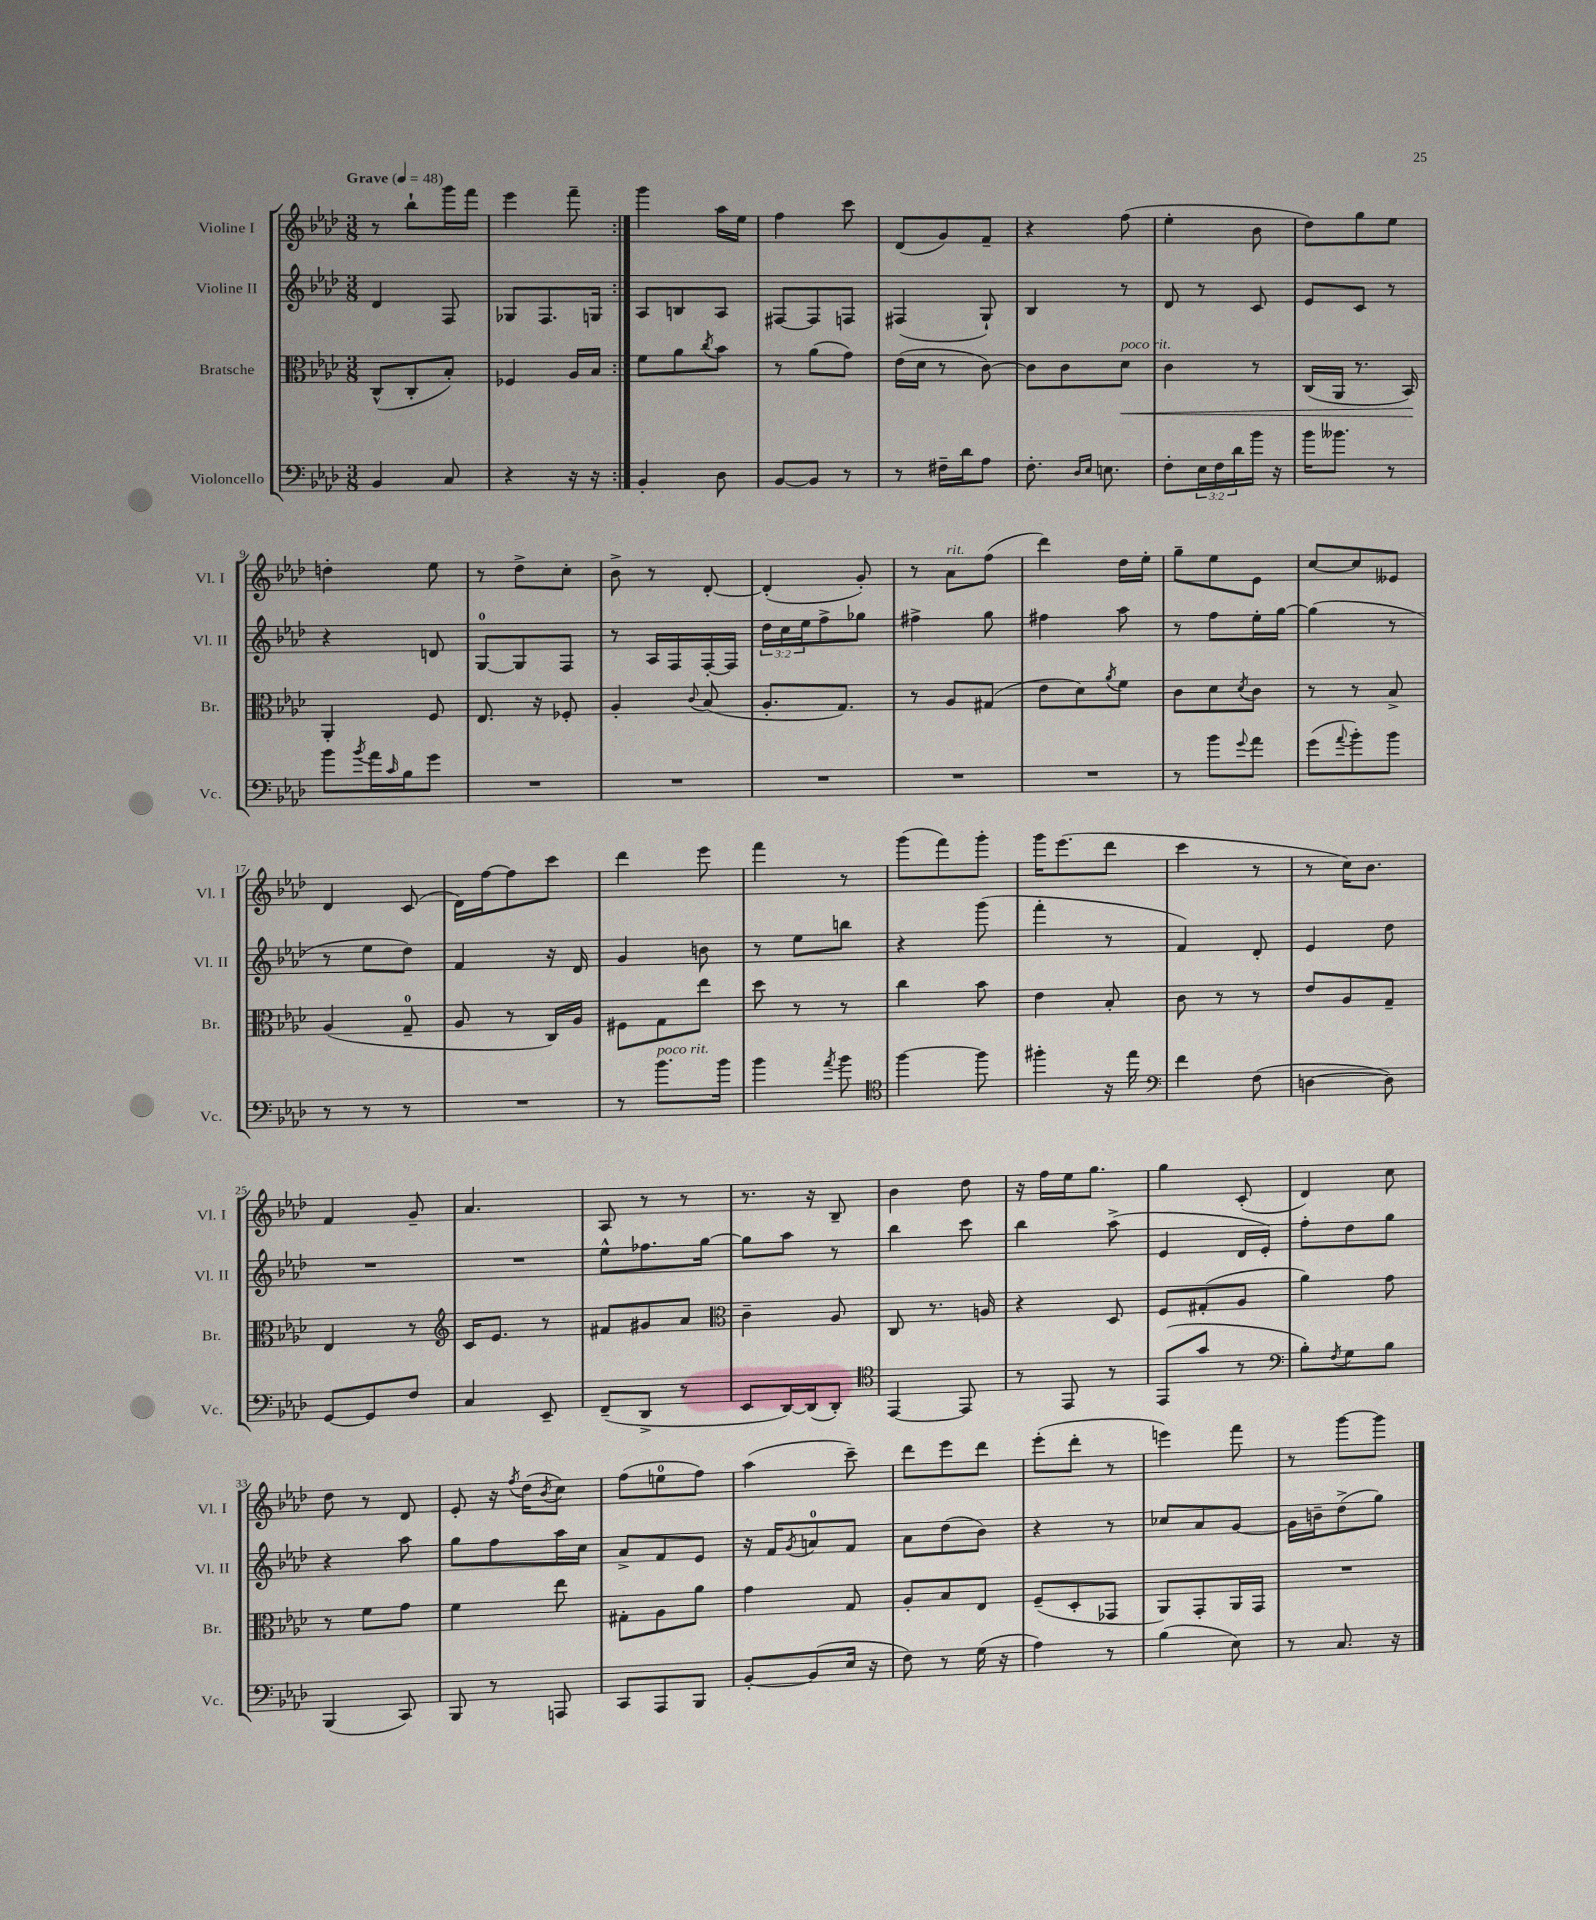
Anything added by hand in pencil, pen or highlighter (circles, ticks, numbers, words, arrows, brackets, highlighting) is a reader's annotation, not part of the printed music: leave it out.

**kern	**kern	**dynam	**kern	**kern
*part4	*part3	*part3	*part2	*part1
*staff4	*staff3	*staff3	*staff2	*staff1
*I"Violoncello	*I"Bratsche	*	*I"Violine II	*I"Violine I
*I'Vc.	*I'Br.	*	*I'Vl. II	*I'Vl. I
*clefF4	*clefC3	*	*clefG2	*clefG2
*k[b-e-a-d-]	*k[b-e-a-d-]	*	*k[b-e-a-d-]	*k[b-e-a-d-]
*M3/8	*M3/8	*	*M3/8	*M3/8
*MM48	*MM48	*	*MM48	*MM48
=1	=1	=1	=1	=1
!	!	!	!	!LO:TX:a:B:t=Grave
4BB-/	(8C^^/L	.	4d-/	8r
.	8C'/	.	.	8bb-`\L
8C/	8B-'/J)	.	8F/	16ggg\L
.	.	.	.	16fff\JJ
=2	=2	=2	=2	=2
4r	4F-X/	.	8G-X/L	4eee-\
.	.	.	8.F/	.
16r	16A-/LL	.	.	8fff~\
16r	16B-/JJ	.	16Gn/Jk	.
=3:|!	=3:|!	=3:|!	=3:|!	=3:|!
4BB-'/	8f\L	.	8A-/L	4ggg\
.	8a-\	.	8Bn/	.
.	8qcc/	.	.	.
8D-\	8b-\J	.	8A-/J	16aa-\LL
.	.	.	.	16ee-\JJ
=4	=4	=4	=4	=4
[8BB-/L	8r	.	[8F#X/L	4ff\
8BB-/J]	(8a-\L	.	8F#/]	.
8r	8g\J)	.	8Fn/J	8ccc\
=5	=5	=5	=5	=5
8r	(16e-\LL	.	(4F#X/	(8d-/L
.	16d-\JJ	.	.	.
16F#X~\LL	8r	.	.	8g/)
16d-\J	.	.	.	.
8A-\J	[8c\)	.	8G`/)	8f~/J
=6	=6	=6	=6	=6
8.F'\	8c\L]	.	4B-/	4r
.	8c\	.	.	.
16qqD-/LL	.	.	.	.
16qqE-/JJ	.	.	.	.
8.En\	.	.	.	.
!	!LO:TX:a:i:t=poco rit.	!	!	!
!	!	!LO:HP:b	!	!
.	8d-\J	<	8r	(8ff\
=7	=7	=7	=7	=7
8F'\L	4c\	.	8d-/	4ee-'\
24E-\L	.	.	8r	.
24F\	.	.	.	.
24d-\	.	.	.	.
16b-\JJ	8r	.	8c/	8b-\
16r	.	.	.	.
=8	=8	=8	=8	=8
16b-\KL	(16C/LL	.	8e-/L	8dd-\L)
8.b--X\J	16AA-/JJ	.	.	.
.	8.r	.	8c/J	8gg\
8r	.	.	8r	8ee-\J
.	16BB-/)	.	.	.
.	.	[	.	.
!!LO:LB:g=z
=9	=9	=9	=9	=9
8b-\L	4AA-'/	.	4r	4ddn'\
8qb-/	.	.	.	.
16a-\L	.	.	.	.
16qqc/	.	.	.	.
16B-\J	.	.	.	.
8g\J	8F/	.	8dn/	8ee-\
=10	=10	=10	=10	=10
4.r	8.E-/	.	[8G/L	8r
.	.	.	8G/]	8dd-^\L
.	16r	.	.	.
.	8F-X'/	.	8F/J	8cc'\J
=11	=11	=11	=11	=11
4.r	4A-'/	.	8r	8b-^\
.	.	.	16A-/LL	8r
.	.	.	16F/	.
.	8qqc/	.	.	.
.	(8B-/	.	[16F'/	[8d-'/
.	.	.	16F/JJ]	.
=12	=12	=12	=12	=12
4.r	8.A-'/L	.	24dd-\LL	(4d-'/]
.	.	.	24cc\	.
.	.	.	24ee-\J	.
.	.	.	8ff^\	.
.	8.G/J)	.	.	.
.	.	.	8gg-X\J	8g'/)
=13	=13	=13	=13	=13
4.r	8r	.	4ff#X^\	8r
!	!	!	!	!LO:TX:a:i:t=rit.
.	8A-/L	.	.	8a-\L
.	(8G#X/J	.	8gg\	(8ff\J
=14	=14	=14	=14	=14
4.r	8e-\L	.	4ff#X\	4ddd-\)
.	8d-\)	.	.	.
.	8qa-/	.	.	.
.	8f\J	.	8aa-\	16dd-\LL
.	.	.	.	16ee-'\JJ
=15	=15	=15	=15	=15
8r	8c\L	.	8r	8gg~\L
8b-\L	8d-\	.	8ff\L	8ee-\
8qqg/	8qd-/	.	.	.
8a-\J	8c\J	.	16ee-'\L	8e-\J
.	.	.	[16gg\JJ	.
=16	=16	=16	=16	=16
(8g\L	8r	.	(4gg\]	[8cc/L
8qqa-/	.	.	.	.
8b-'\)	8r	.	.	8cc/]
8b-\J	8B-^/	.	8r	8e--X/J
!!LO:LB:g=z
=17	=17	=17	=17	=17
8r	(4A-/	.	8r	4d-/
8r	.	.	8ee-\L	.
8r	8G~/	.	8dd-\J)	(8c/
=18	=18	=18	=18	=18
4.r	8A-/	.	4f/	16d-\LL)
.	.	.	.	[16ff\J
.	8r	.	.	8ff\]
.	16C/LL)	.	16r	8ccc\J
.	16A-/JJ	.	16d-/	.
=19	=19	=19	=19	=19
8r	8F#X\L	.	4g/	4ddd-\
!LO:TX:a:i:t=poco rit.	!	!	!	!
8.b-\L	8G\	.	.	.
.	8ee-\J	.	8bn\	8eee-\
16b-\Jk	.	.	.	.
=20	=20	=20	=20	=20
4b-\	8dd-\	.	8r	4fff\
.	8r	.	8ee-\L	.
8qa-/	.	.	.	.
8b-\	8r	.	8bbn\J	8r
=21	=21	=21	=21	=21
*clefC4	*	*	*	*
[4ff\	4cc\	.	4r	(8ggg\L
.	.	.	.	8fff\)
8ff\]	8b-\	.	(8ggg\	8ggg'\J
=22	=22	=22	=22	=22
4ff#X'\	4e-\	.	4fff'\	16ggg\KL
.	.	.	.	(8.eee-\
16r	8B-'/	.	8r	8ddd-\J
16ee-\	.	.	.	.
=23	=23	=23	=23	=23
*clefF4	*	*	*	*
4f\	8c\	.	4f/)	4ccc\
.	8r	.	.	.
(8F\	8r	.	8d-'/	8r
=24	=24	=24	=24	=24
[4Dn\	8e-/L	.	4e-/	8r
.	8A-/	.	.	16cc\KL)
.	.	.	.	8.b-\J
8D\])	8G~/J	.	8dd-\	.
!!LO:LB:g=z
=25	=25	=25	=25	=25
[8GG/L	4E-/	.	4.r	4f/
8GG/]	.	.	.	.
8F/J	8r	.	.	8g~/
=26	=26	=26	=26	=26
*	*clefG2	*	*	*
4C/	16c/KL	.	4.r	4.a-/
.	8.e-/J	.	.	.
8EE-~/	8r	.	.	.
=27	=27	=27	=27	=27
(8FF~/L	8f#X/L	.	8ee-^^\L	8A-/
8DD-^/J	8g#X/	.	8.ff-X\	8r
8r	8a-/J	.	.	8r
.	.	.	[16gg\Jk	.
=28	=28	=28	=28	=28
*	*clefC3	*	*	*
8EE-/L	4c~\	.	8gg\L]	8.r
[16DD-/L)	.	.	8aa-\J	.
(16DD-/J]	.	.	.	16r
8DD-'/J)	8A-/	.	8r	8B-~/
=29	=29	=29	=29	=29
*clefC4	*	*	*	*
[4EE-/	8C/	.	4bb-\	4b-\
.	8.r	.	.	.
8EE-/]	.	.	8ccc\	8dd-\
.	16An/	.	.	.
=30	=30	=30	=30	=30
8r	4r	.	4bb-\	16r
.	.	.	.	16ff\LL
8EE-/	.	.	.	16ee-\J
.	.	.	.	8.gg\J
8r	8D-/	.	(8aa-^\	.
=31	=31	=31	=31	=31
(8EE-/L	8F/L	.	4e-/	4gg\
8g/J	(8G#X'/	.	.	.
8r	8A-/J	.	16d-/LL	(8c'/
.	.	.	16e-'/JJ)	.
=32	=32	=32	=32	=32
*clefF4	*	*	*	*
8B-'\L)	4a-\)	.	8ff'\L	4d-/)
8qF/	.	.	.	.
8G\	.	.	8dd-\	.
8B-\J	8g\	.	8gg\J	8cc\
!!LO:LB:g=z
=33	=33	=33	=33	=33
(4BBB-/	8r	.	4r	8dd-\
.	8f\L	.	.	8r
8CC/)	8g\J	.	8aa-\	8d-/
=34	=34	=34	=34	=34
8BBB-/	4f\	.	8gg\L	8e-'/
8r	.	.	8ff\	16r
.	.	.	.	8qff/
.	.	.	.	(16dd-\KL
.	.	.	.	8qb-/
8AAAn/	8ee-\	.	16aa-\L	8cc\J)
.	.	.	16cc\JJ	.
=35	=35	=35	=35	=35
8CC/L	8G#X'\L	.	8a-^/L	(8ff\L
8AAA-/	8A-\	.	8f/	8een\
8BBB-/J	8a-\J	.	8e-/J	8ff\J)
=36	=36	=36	=36	=36
[8BB-'/L	4g\	.	16r	(4aa-\
.	.	.	16f/KL	.
.	.	.	8qg/	.
(8BB-/]	.	.	8an/	.
16E-/Jk	8G/	.	8f/J	8ccc~\)
16r	.	.	.	.
=37	=37	=37	=37	=37
8F\)	8A-'/L	.	8a-\L	8ddd-\L
8r	8B-/	.	(8dd-\	8eee-\
(16G\	8E-/J	.	8b-\J)	8ddd-\J
16r	.	.	.	.
=38	=38	=38	=38	=38
4A-\)	(8F~/L	.	4r	(8eee-'\L
.	8D-'/	.	.	8ddd-'\J
8r	8GG-X/J	.	8r	8r
=39	=39	=39	=39	=39
(4B-\	8AA-/L)	.	8cc-X/L	4eeen\)
.	8GG'/	.	8a-/	.
8E-\)	16AA-/L	.	[8g/J	8fff\
.	16GG/JJ	.	.	.
=40	=40	=40	=40	=40
8r	4.r	.	16g\LL]	8r
.	.	.	16bn~\J	.
8.C/	.	.	(8dd-^\	[8ggg\L
.	.	.	8gg\J)	8ggg\J]
16r	.	.	.	.
==	==	==	==	==
*-	*-	*-	*-	*-
